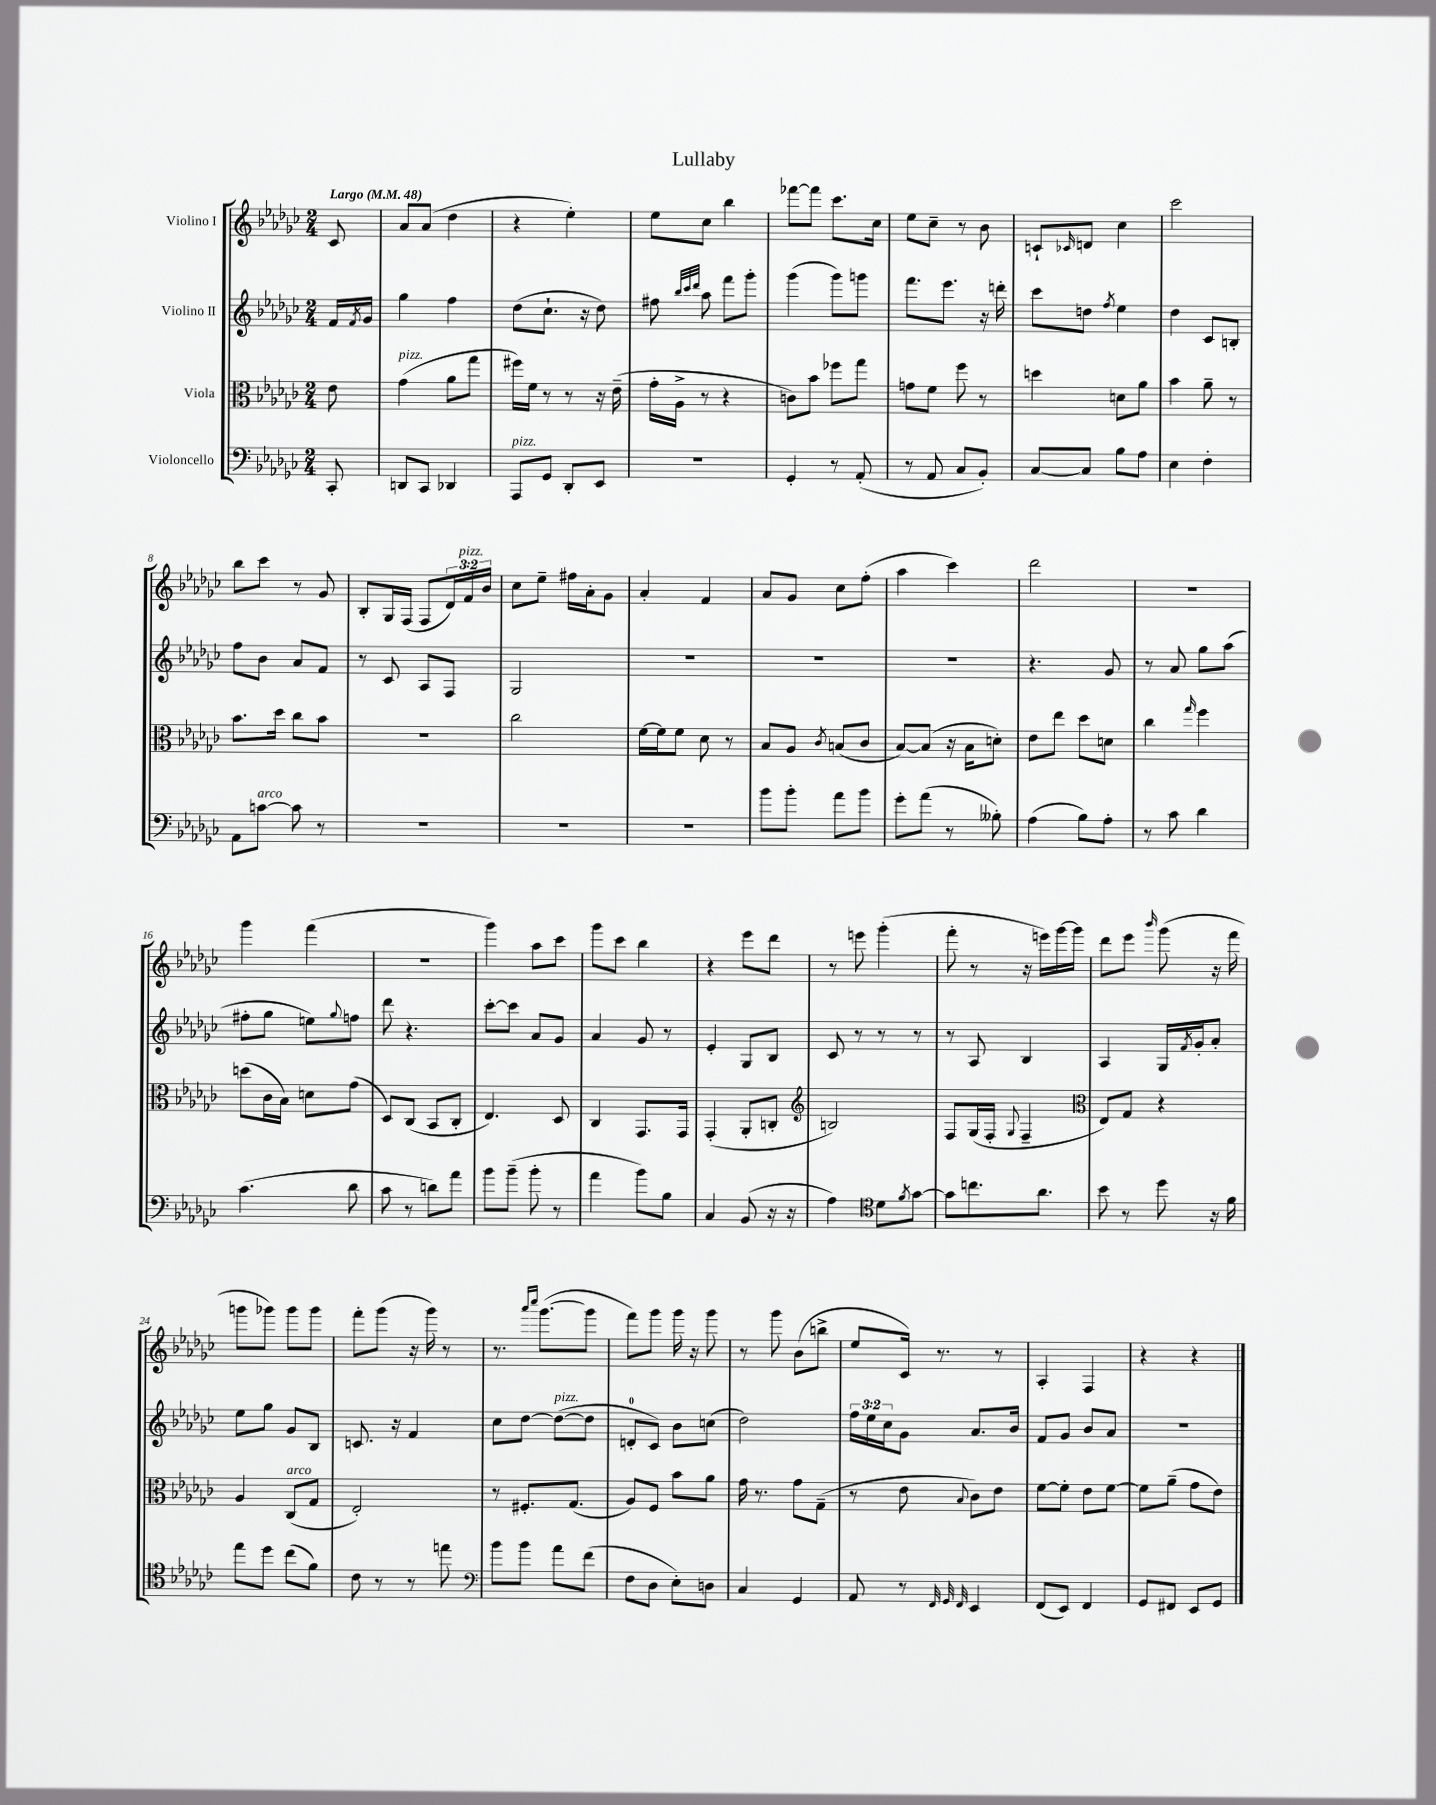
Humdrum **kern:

**kern	**kern	**kern	**kern
*part4	*part3	*part2	*part1
*staff4	*staff3	*staff2	*staff1
*I"Violoncello	*I"Viola	*I"Violino II	*I"Violino I
*clefF4	*clefC3	*clefG2	*clefG2
*k[b-e-a-d-g-c-]	*k[b-e-a-d-g-c-]	*k[b-e-a-d-g-c-]	*k[b-e-a-d-g-c-]
*M2/4	*M2/4	*M2/4	*M2/4
*MM48	*MM48	*MM48	*MM48
=	=	=	=
!	!	!	!LO:TX:a:B:t=Largo
8CC-'/	8e-\	16f/LL	8c-/
.	.	8qf/	.
.	.	16g-/JJ	.
=1	=1	=1	=1
!	!LO:TX:a:i:t=pizz.	!	!
8DDn/L	(4g-\	4gg-\	8a-/L
8CC-/J	.	.	(8a-/J
4DD-X/	8a-\L	4ff\	4dd-\
.	8gg-\J	.	.
=2	=2	=2	=2
!LO:TX:a:i:t=pizz.	!	!	!
8AAA-/L	16ff#X\LL)	(8dd-\L	4r
.	16f\JJ	.	.
8GG-/J	8r	8.cc-`\J	.
8DD-'/L	8r	.	4ee-'\)
.	.	16r	.
8EE-/J	16r	8dd-\)	.
.	(16e-~\	.	.
=3	=3	=3	=3
2r	16g-'\LL	8ff#X\	8ee-\L
.	16A-^\JJ	.	.
.	.	32qqbb-/LLL	.
.	.	32qqccc-/	.
.	.	32qqddd-/JJJ	.
.	8r	8aa-\	8cc-\J
.	4r	8fff\L	4bb-\
.	.	8ggg-'\J	.
=4	=4	=4	=4
4GG-'/	8cn\L)	(4ggg-\	[8fff-X\L
.	8b-\J	.	8fff-\J]
8r	8ff-X\L	8ggg-\L)	8.ccc-\L
(8AA-'/	8gg-\J	8gggn\J	.
.	.	.	16cc-\Jk
=5	=5	=5	=5
8r	8gn\L	8.fff\L	8ee-\L
8AA-/	8f\J	.	8cc-~\J
.	.	8.eee-\J	.
8C-/L	8ff\	.	8r
8BB-'/J)	8r	16r	8b-\
.	.	16dddn'\	.
=6	=6	=6	=6
[8C-/L	4ddn\	8ccc-\L	8cn`/L
.	.	.	16qqc-X/
8C-/J]	.	8ddn\J	8dn/J
.	.	8qff/	.
8B-\L	8dn\L	4ee-\	4cc-\
8A-\J	8a-\J	.	.
=7	=7	=7	=7
4E-\	4b-\	4dd-\	2ccc-\
4F'\	8a-~\	8c-/L	.
.	8r	8Bn'/J	.
!!LO:LB:g=z
=8	=8	=8	=8
8AA-\L	8.b-\L	8ff\L	8bb-\L
!LO:TX:a:i:t=arco	!	!	!
[8cn\J	.	8b-\J	8ccc-\J
.	16dd-\Jk	.	.
8c\]	8cc-\L	8a-/L	8r
8r	8b-\J	8f/J	8g-/
=9	=9	=9	=9
2r	2r	8r	8B-'/L
.	.	8c-/	16G-/L
.	.	.	(16F/JJ
.	.	8A-/L	8F/L
.	.	8F/J	24d-/L)
!	!	!	!LO:TX:a:i:t=pizz.
.	.	.	24f/
.	.	.	24b-/JJ
=10	=10	=10	=10
2r	2cc-\	2G-/	8cc-\L
.	.	.	8ee-~\J
.	.	.	16ff#X\LL
.	.	.	16a-'\J
.	.	.	8g-\J
=11	=11	=11	=11
2r	[16f\LL	2r	4a-'/
.	16f\J]	.	.
.	8f\J	.	.
.	8d-\	.	4f/
.	8r	.	.
=12	=12	=12	=12
8b-\L	8B-/L	2r	8a-/L
8b-'\J	8A-/J	.	8g-/J
.	8qc-/	.	.
8a-\L	(8Bn/L	.	8cc-\L
8b-\J	8c-/J	.	(8ff'\J
=13	=13	=13	=13
8g-'\L	[8B-/L)	2r	4aa-\
(8a-\J	(8B-/J]	.	.
8r	16r	.	4ccc-\)
.	16B-\KL	.	.
8B--X'\)	8dn'\J)	.	.
=14	=14	=14	=14
(4A-\	8e-\L	4.r	2ddd-\
.	8ee-\J	.	.
8B-\L)	8dd-\L	.	.
8A-'\J	8dn\J	8g-/	.
=15	=15	=15	=15
8r	4cc-\	8r	2r
8c-\	.	8a-/	.
.	16qqgg-/	.	.
4d-\	4ff\	8gg-\L	.
.	.	(8aa-\J	.
!!LO:LB:g=z
=16	=16	=16	=16
(4.c-\	(8ddn\L	8ff#X'\L	4ggg-\
.	16c-\L	8gg-\J	.
.	16B-\JJ)	.	.
.	8dn\L	8een\L)	(4fff\
.	.	8qqgg-/	.
8d-\	(8g-\J	8ffn\J	.
=17	=17	=17	=17
8c-\	8D-/L)	8ddd-\	2r
8r	(8C-/J	4.r	.
8dn\L)	8BB-/L	.	.
8a-\J	8C-'/J	.	.
=18	=18	=18	=18
8b-\L	4.E-/)	[8ccc-'\L	4ggg-\)
(8b-~\J	.	8ccc-\J]	.
8b-'\	.	8a-/L	8aa-\L
8r	8D-/	8g-/J	8ccc-\J
=19	=19	=19	=19
4a-\	4C-/	4a-/	8ggg-\L
.	.	.	8ccc-\J
8b-\L)	8.GG-/L	8g-/	4bb-\
8B-\J	.	8r	.
.	16GG-/Jk	.	.
=20	=20	=20	=20
4C-/	(4GG-'/	4e-'/	4r
(8BB-/	8AA-'/L	8G-/L	8eee-\L
16r	8Cn'/J	8B-/J	8ddd-\J
16r	.	.	.
=21	=21	=21	=21
*	*clefG2	*	*
4A-\)	2Bn/)	8c-/	8r
.	.	8r	8eeen\
*clefC4	*	*	*
8d-\L	.	8r	(4ggg-'\
8qf/	.	.	.
[8g-\J	.	8r	.
=22	=22	=22	=22
8g-\L]	8F/L	8r	8fff'\
8.ccn\	(16G-/L	8A-/	8r
.	16F'/JJ	.	.
.	8qqG-/	.	.
.	4F~/	4B-/	16r
8.a-\J	.	.	16eeen\LL)
.	.	.	[16ggg-\
.	.	.	16ggg-\JJ]
=23	=23	=23	=23
*	*clefC3	*	*
8b-\	8E-/L)	4A-/	8ddd-\L
8r	8G-/J	.	8eee-\J
.	.	.	16qqbbb-/
8dd-\	4r	16G-/LL	(8ggg-\
.	.	8qf/	.
.	.	16g-'/J	.
16r	.	8a-'/J	16r
16f\	.	.	16fff\
!!LO:LB:g=z
=24	=24	=24	=24
8ee-\L	4A-/	8ee-\L	8gggn\L
8dd-\J	.	8gg-\J	8ggg-X\J)
!	!LO:TX:a:i:t=arco	!	!
(8cc-\L	(8C-/L	8g-/L	8ggg-\L
8f\J)	8G-/J	8B-/J	8ggg-\J
=25	=25	=25	=25
8c-\	2E-'/)	8.cn/	8fff'\L
8r	.	.	(8ggg-\J
.	.	16r	.
8r	.	4f/	16r
.	.	.	16ggg-\)
8een\	.	.	8r
=26	=26	=26	=26
*clefF4	*	*	*
8b-\L	8r	8cc-\L	8.r
8b-\J	8.F#X'/L	[8dd-\J	.
.	.	.	16qqaaa-/LL
.	.	.	16qqcccc-/JJ
.	.	.	([8.ggg-\L
!	!	!LO:TX:a:i:t=pizz.	!
8a-\L	.	(8dd-\L_	.
.	(8.G-/J	.	.
(8f\J	.	8dd-\J]	8ggg-\J]
=27	=27	=27	=27
8F\L	8A-/L)	8dn'/L	8fff\L)
8D-\J	8F/J	8c-/J)	8ggg-\J
8E-'\L)	8b-\L	8b-\L	16ggg-\
.	.	.	16r
8Dn\J	8a-\J	(8ccn\J	8ggg-\
=28	=28	=28	=28
4C-/	16g-\	2dd-\)	8r
.	8.r	.	.
.	.	.	8ggg-\
4GG-/	8g-\L	.	(8b-\L
.	(8G-~\J	.	8bbn^\J
=29	=29	=29	=29
8AA-/	8r	24ff\LL	8ee-/L
.	.	24ee-\	.
.	.	24cc-\J	.
8r	8e-\	8g-\J	16c-/Jk)
.	.	.	8.r
32qqFF/	.	.	.
32qqGG-/	.	.	.
32qqFF/	8qqB-/	.	.
4EE-/	8c-\L)	8.a-/L	.
.	8e-\J	.	8r
.	.	16b-/Jk	.
=30	=30	=30	=30
(8FF/L	[8f\L	8f/L	4A-'/
8EE-/J)	8f'\J]	8g-/J	.
4FF/	8e-\L	8b-/L	4F/
.	[8f\J	8a-/J	.
=31	=31	=31	=31
8GG-/L	8f\L]	2r	4r
8FF#X/J	(8a-~\J	.	.
8EE-/L	8g-\L	.	4r
8GG-/J	8e-\J)	.	.
==	==	==	==
*-	*-	*-	*-
